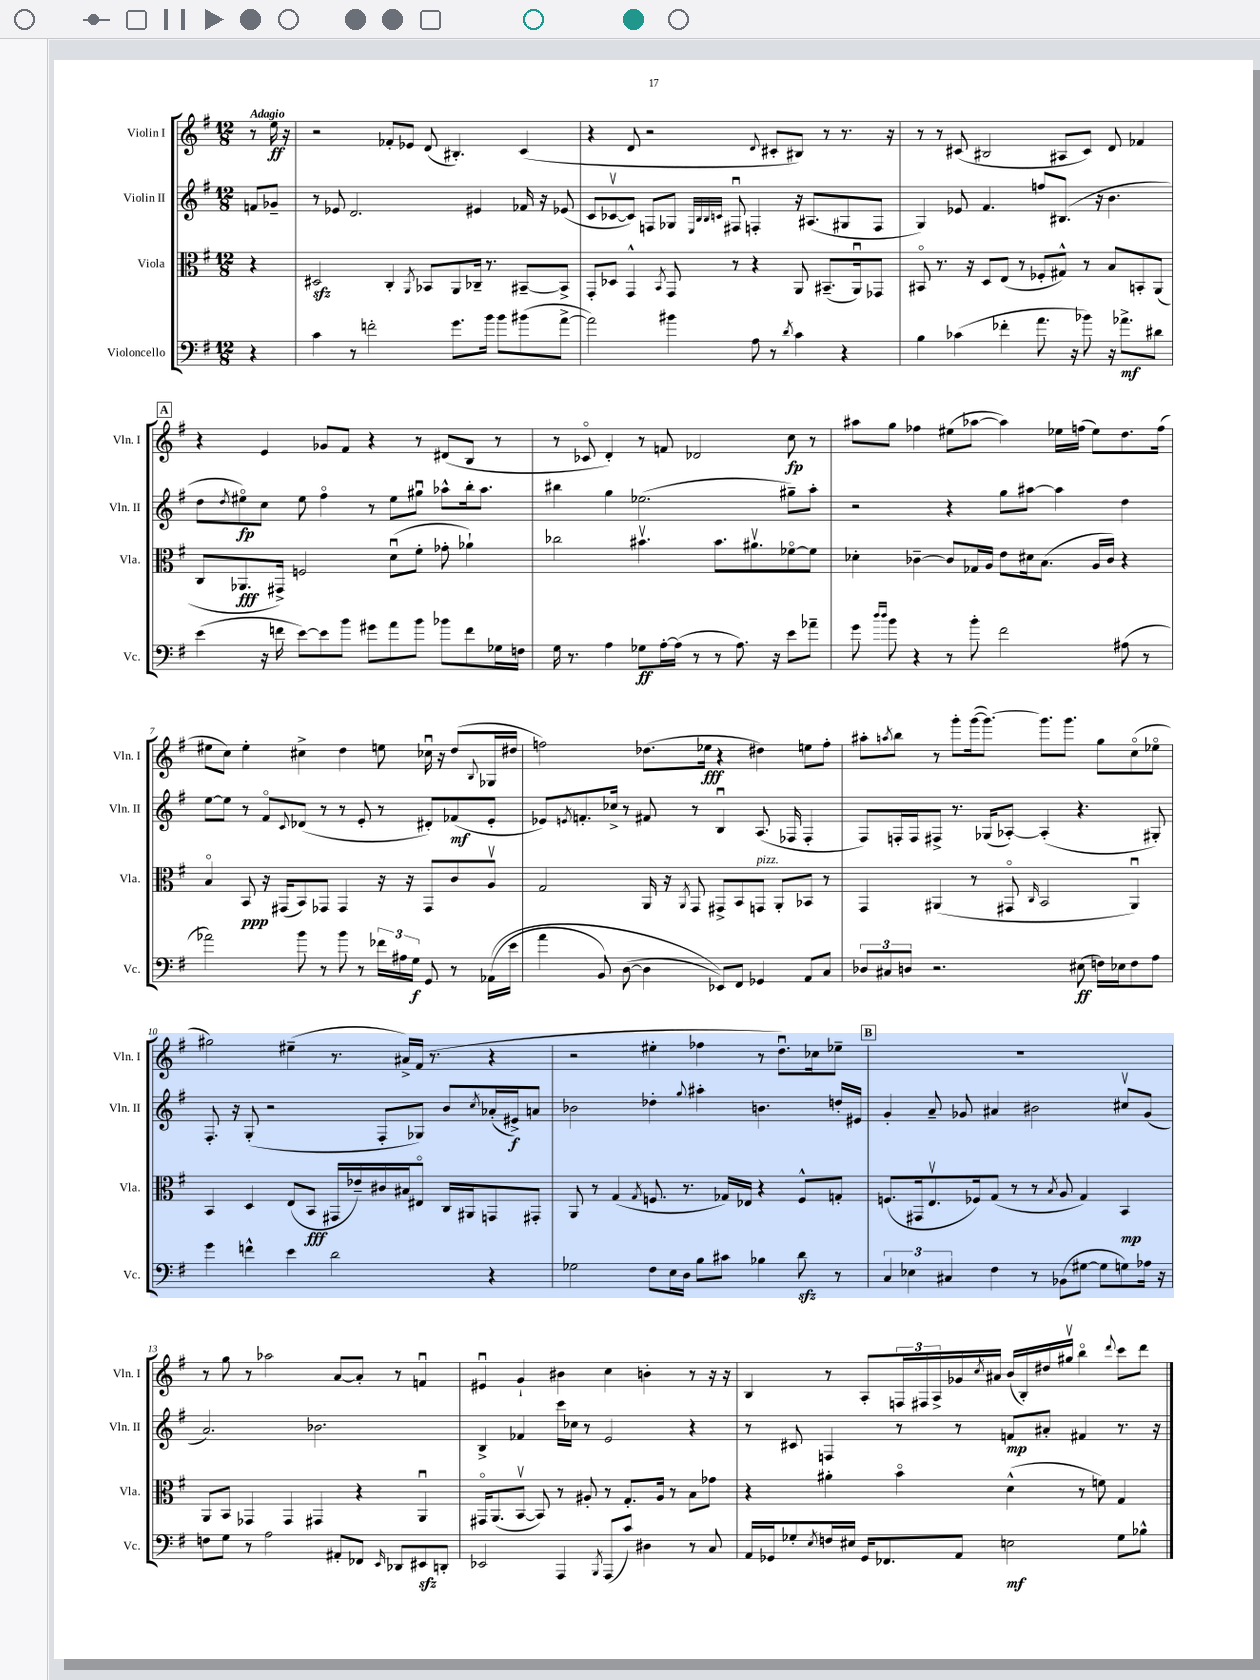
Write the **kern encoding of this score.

**kern	**kern	**kern	**kern
*staff4	*staff3	*staff2	*staff1
*clefF4	*clefC3	*clefG2	*clefG2
*k[f#]	*k[f#]	*k[f#]	*k[f#]
*M12/8	*M12/8	*M12/8	*M12/8
4r	4r	8f	8r
.	.	8g-~	16ee
.	.	.	16r
=	=	=	=
4c	2D#	8r	2r
.	.	8e-	.
8r	.	2.d	.
2f'	.	.	.
.	4C'	.	8f-'
.	.	.	8e-
.	8qAA	.	.
.	8BB-	.	(8d
8.g	8AA	.	4.B#')
.	16C-~	4e#	.
16b	8.r	.	.
8b	.	.	.
(8b#	[8BB#~	16f-	(4c
.	.	16r	.
[8a^	8BB#^]	(8e-	.
=	=	=	=
2a])	8GG'	8c	4r
.	8D-	[8c-v	.
.	4GG^^	8c-])	8d
.	.	8F	2r
.	8qBB	.	.
4b#	8GG	8G-	.
.	.	32qqE	.
.	.	32qqB	.
.	.	32qqB	.
.	.	32qqc	.
.	8r	8F#u	.
8A	4r	4F'	.
.	.	.	8qqd
8r	.	.	8c#'
8qd	.	.	.
4c	8AA	16r	8B#)
.	.	(8.A#	.
.	(8.BB#~	.	8r
4r	.	8G#	8.r
.	16AAu)	.	.
.	8GG-	8F	.
.	.	.	16r
=	=	=	=
4B	8BB#o	4G)	8r
.	8.r	.	8r
(4c-	.	8e-	(8c#
.	16r	.	.
.	8D	4.f#	2B#
4f-'	(8E	.	.
.	8r	.	.
8.a	8F-'	8ff	.
.	8G#^^)	(8.B#	8A#
16r	.	.	.
8b-)	8r	.	8c#)
.	.	16r	.
16r	8B	4.b	8d
8.a-^	.	.	.
.	8BB'	.	4f-
8d#	(8AA	.	.
=	=	=	=
(4e	8C	8dd	4r
.	.	8qdd	.
.	8.AA-	8ee#o)	.
16r	.	8cc	4e
16f	16GG#^)	.	.
[8e)	2F	8ee#	.
8e]	.	4ff#o	8g-
8b	.	.	8f#
8g#	.	8r	4r
8a	(8du	8ee#	.
8b	8f#'	8gg#u	8r
8b-	8g-'	8aa-^^	(8d#
8f	4a-`)	16bb'	8B
.	.	8.aa-	.
16G-	.	.	8r
16F	.	.	.
=	=	=	=
16G	2cc-	4bb#	8r
8.r	.	.	.
.	.	.	8c-o
4A	.	4gg	4d')
8G-	4.b#v	(2.ee-	8r
[16A'	.	.	8f
(16A]	.	.	.
8r	.	.	2d-
8r	8.b#	.	.
8.A)	.	.	.
.	8.a#v	.	.
16r	.	.	.
8e	[8f-o	8gg#~)	8cc
8a-~	8f-]	8aa'	8r
=	=	=	=
8g	4d-'	2r	8aa#
16qqdd	.	.	.
16qqdd	.	.	.
8b	.	.	8gg
4r	[4c-~	.	4ff-
8r	8c-]	4r	(8ee#
8b'	16G-	.	[8aa-
.	16A	.	.
2f#	8e	8gg	4aa-])
.	16d#	[8aa#	.
.	(8.B	.	.
.	.	4aa#]	16ee-
.	.	.	(16ff
.	16A	.	8ee-)
.	16c-)	.	.
(8A#	4r	4dd	8.dd
8r	.	.	.
.	.	.	(16ff
=	=	=	=
2a-)	4Bo	[8ee	8ee#
.	.	8ee]	8cc)
.	8BB	8r	4ee#'
.	16r	8f#o	.
.	(16GG#	.	.
.	.	8qqc	.
8b	8BB)	(8d-	4cc#^
8r	8GG-	8r	.
8b	4GG-	8r	4dd
8r	.	8e'	.
24f-	16r	8r	8ee
24A#	.	.	.
.	16r	.	.
24G	.	.	.
8GG	8GG-	8d#')	16cc-u
.	.	.	16r
8r	8c	(8f-	(8dd
.	.	.	8qqB
&((16AA-	8Av	8e'	16G-
16e	.	.	16dd#
=	=	=	=
4a	2G	8e-)	2ff)
.	.	8qe	.
.	.	8.f'	.
8BB)	.	.	.
.	.	16cc-^	.
([8D	.	8r	.
4D]	16AA	8f#	(8.dd-
.	16r	.	.
.	8qAA	.	.
.	8GG	8r	.
.	.	.	16ee-
8EE-)&)	8GG#^	4Bu	4r
8FF#	8BB	.	.
4GG-	8GG	(8.A	4dd#)
.	8AA'	.	.
.	.	16F-	.
8AA	8BB-	4F-'	8ee
8C	8r	.	8ff'
=	=	=	=
12D-	4GG	8F#)	8aa#'
12C#	.	.	.
.	.	.	8qaa
.	.	16F'	8bb
12D	.	.	.
.	.	16F	.
2.r	(4AA#	8F#^	8r
.	.	8.r	8ggg'
.	8r	.	([16ggg
.	.	(16G-	8.ggg_)
.	8GG#o	[8A-')	.
.	16qqC	.	.
.	2BB	(4A-']	8.ggg]
.	.	.	8.ggg
(8E#	.	4.r	.
16F)	.	.	8gg
16E-	.	.	.
8F	4AA#u)	.	(8cco
8A	.	8G#')	8ee-o
=	=	=	=
4g	4BB	8.F#'	2gg#)
.	.	16r	.
4f^^	4D	(8G'	.
.	.	2r	.
4e	(8E	.	(4ee#~
.	8BB	.	.
2d	16GG#	.	8.r
.	16e-~)	.	.
.	16c#	8F#'	.
.	16B#	.	16a#^)
.	8E#o	8G-)	(16f#
.	.	.	8.r
.	16C	8b	.
.	16AA#	.	.
.	.	8qcc	.
4r	8GG	(16a-'	4r
.	.	16e#^)	.
.	8GG#'	8a	.
=	=	=	=
2G-	8AA	2b-	2r
.	8r	.	.
.	(4G	.	.
.	8qG	.	.
8F#	8.F	4dd-'	4ee#'
16E	.	.	.
16D	8.r	.	.
.	.	8qqgg	.
8B	.	4aa#'	4ff-
8c#	16G-)	.	.
.	16E-	.	.
4B-	4r	4.b	8r
.	.	.	8.ddu)
8d	8F^^	.	.
.	.	.	16cc-
8r	8G'	16dd'	8ee-~
.	.	16e#	.
=	=	=	=
6C	(8.F	4g'	1.r
6E-	.	.	.
.	16GG#	.	.
.	8.Ev	8a~	.
6C#	.	.	.
.	.	8g-	.
.	16F-)	.	.
4F#	(8G	4a#	.
.	8r	.	.
8r	8r	2b#	.
.	8qB	.	.
(8BB-	8A	.	.
[8G#	4G)	.	.
8G#]	.	.	.
8G)	4BB	8cc#v	.
16A-	.	(8g-	.
16r	.	.	.
=	=	=	=
8F	8AA	2.a)	8r
8G	8BB	.	8gg
8r	4GG-	.	8r
2A	.	.	2aa-
.	4GG-	.	.
.	4GG#	2.b-	.
8AA#'	.	.	[8a
8FF-	4r	.	8a']
16qqEE	.	.	.
8DD-	.	.	8r
8EE#	4AAu	.	4fu
8DD'	.	.	.
=	=	=	=
2EE-	16GG#o	4B^	4e#u
.	(8.AA	.	.
.	[8BBv	4f-	4g`
.	8BB])	.	.
4AAA	8r	16ccc	4b#
.	.	16cc-	.
.	8A#'	8r	.
8qBBB	.	.	.
(8AAA	8r	2e	4cc
8c)	8.G'	.	.
4D#	.	.	4b'
.	16A#	.	.
.	8r	.	.
8r	8B	4r	8r
8C	8g-	.	16r
.	.	.	16r
=	=	=	=
16AA	4r	8r	4B
16GG-	.	.	.
8G-'	.	8c#	.
8qE	.	.	.
16F	4a#'	4F	8r
16E#	.	.	.
16GG-	.	.	8A'
8.FF-	.	.	.
.	4bo	8r	24F
.	.	.	24F#
.	.	.	24A^
8AA	.	8r	16g-
.	.	.	8qcc
.	.	.	16a#
2E	(4d^^	8f	(16b
.	.	.	16B')
.	.	8a#'	16dd#
.	.	.	16gg#v
.	8r	4f#	4bbo
.	8f)	.	.
.	.	.	8qqddd
8G-	4G	8.r	8ccc
8B-^^	.	.	8ddd
.	.	16r	.
==	==	==	==
*-	*-	*-	*-
